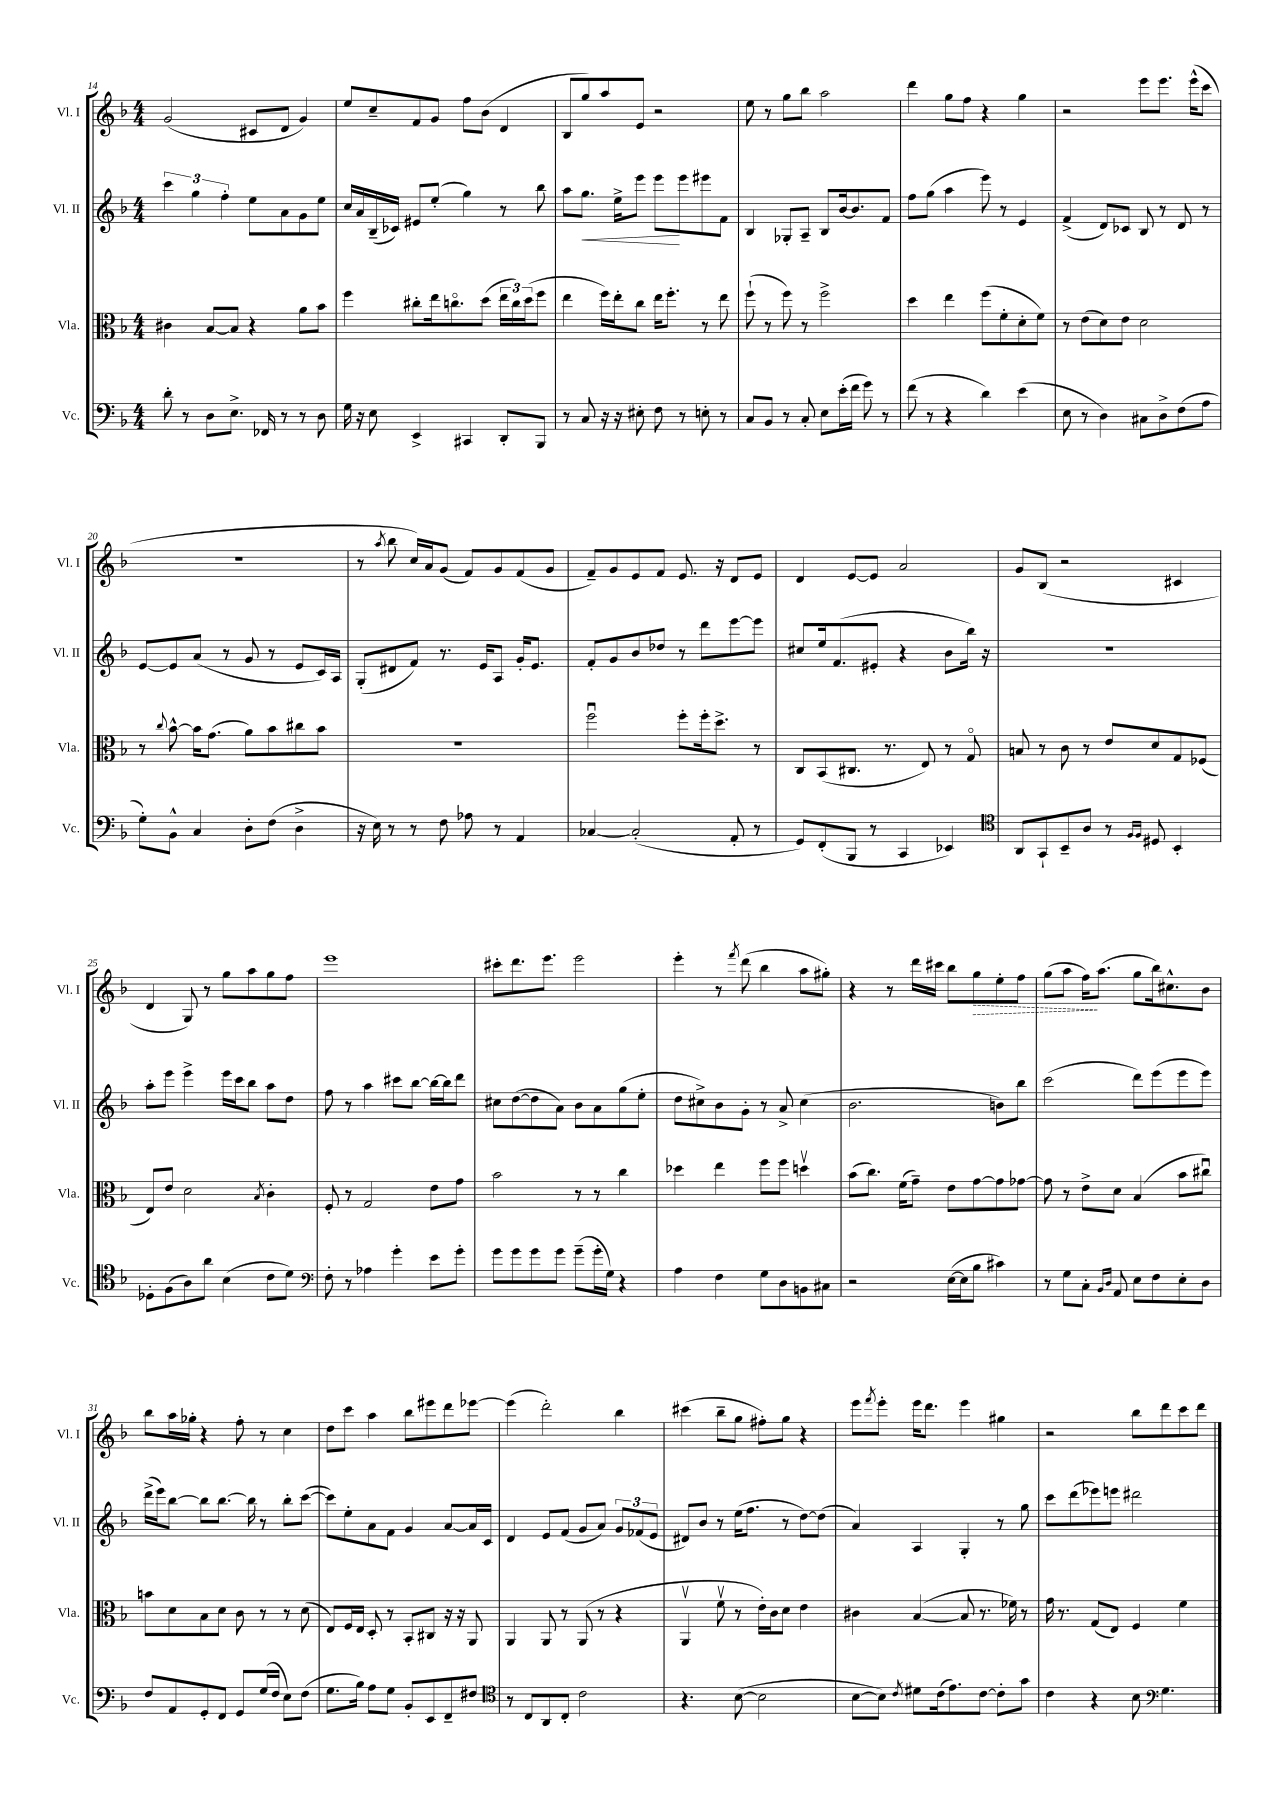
<<
\new StaffGroup <<
\new Staff = "s0" \with { instrumentName = "Vl. I" shortInstrumentName = "Vl. I" } {
    \clef treble \key f \major \numericTimeSignature \time 4/4
    g'2( cis'8 d'8 g'4) |
    e''8 c''8-- f'8 g'8 f''8 bes'8( d'4 |
    bes8 g''8) a''8 e'8 r2 |
    e''8 r8 g''8 bes''8 a''2 |
    d'''4 g''8 f''8 r4 g''4 |
    r2 e'''8 e'''8. e'''16-^( c'''8 |
    R1 |
    r8 \acciaccatura { a''8 } bes''8 c''16) a'16 g'8( f'8) g'8 f'8( g'8 |
    f'8--) g'8 e'8 f'8 e'8. r16 d'8 e'8 |
    d'4 e'8~ e'8 a'2 |
    g'8 bes8( r2 cis'4 |
    d'4 g8) r8 g''8 a''8 g''8 f''8 |
    e'''1 |
    cis'''8-. d'''8. e'''8. e'''2 |
    e'''4-. r8 \acciaccatura { f'''8 } d'''8( bes''4 a''8 gis''8-.) |
    r4 r8 d'''16 cis'''16 bes''8 \once \override Hairpin.style = #'dashed-line g''8\> e''8-. f''8 |
    g''8( a''8 f''16\!) a''8.( g''8 bes''16) cis''8.-^ bes'8 |
    bes''8 a''16 ges''16-. r4 f''8-. r8 c''4 |
    d''8 c'''8 a''4 bes''8 eis'''8 d'''8 ees'''8~ |
    ees'''4( d'''2-.) bes''4 |
    cis'''4( bes''8-- g''8 fis''8-.) g''8 r4 |
    e'''8 \acciaccatura { f'''8 } e'''8-. e'''16 d'''8. e'''4 gis''4 |
    r2 bes''8 d'''8 c'''8 d'''8 \bar "|." |
}
\new Staff = "s1" \with { instrumentName = "Vl. II" shortInstrumentName = "Vl. II" } {
    \clef treble \key f \major \numericTimeSignature \time 4/4
    \tuplet 3/2 { c'''4 g''4 f''4-. } e''8 a'8 g'8 e''8 |
    c''16 a'16 bes16--( ces'16) eis'8 e''8-.( g''4) r8 bes''8 |
    a''8 g''8.\< e''16-> e'''8 e'''8\! e'''8 eis'''8 f'8 |
    bes4 ges8-. a8-- bes8 bes'16~ bes'8. f'8 |
    f''8 g''8( a''4 e'''8) r8 e'4 |
    f'4->( d'8) ces'8 bes8 r8 d'8 r8 |
    e'8~ e'8 a'8( r8 g'8 r8 e'8 c'16) a16 |
    g8-.( dis'8 f'8) r8. e'16 a8 g'16-. e'8. |
    f'8-. g'8 bes'8 des''8 r8 d'''8 e'''8~ e'''8 |
    cis''8 e''16 f'8.( eis'8-. r4 bes'8 bes''16) r16 |
    R1 |
    a''8-. e'''8 e'''4-> e'''16 c'''16 bes''8 a''8 d''8 |
    f''8 r8 a''4 cis'''8 bes''8~ bes''16~ bes''16 d'''8 |
    cis''8 d''8~( d''8 a'8) bes'8 a'8 g''8( e''8-. |
    d''8 cis''8->) bes'8 g'8-. r8 a'8-> cis''4( |
    bes'2. b'8) bes''8 |
    c'''2( d'''8) e'''8( e'''8 e'''8) |
    d'''16->( e'''16) bes''8~ bes''8 bes''8.~ bes''16 r8 bes''8-. c'''8~( |
    c'''8) e''8-. a'8 f'8 g'4 a'8~ a'16 c'16 |
    d'4 e'8 f'8( g'8 a'8) \tuplet 3/2 { g'8 fes'8( e'8 } |
    dis'8) bes'8 r8 e''16( f''8. r8 d''8~) d''8( |
    a'4) a4 g4-. r8 g''8 |
    c'''8 d'''8( ees'''8) e'''8 dis'''2 \bar "|." |
}
\new Staff = "s2" \with { instrumentName = "Vla." shortInstrumentName = "Vla." } {
    \clef alto \key f \major \numericTimeSignature \time 4/4
    cis'4 bes8~ bes8 r4 a'8 bes'8 |
    f''4 cis''8-. e''16 c''8.\flageolet d''8( \tuplet 3/2 { e''16 c''16) d''16( } f''8 |
    e''4 f''16) e''16-. c''8 e''16 f''8.-. r8 e''8 |
    f''8-!( r8 f''8) r8 f''2-> |
    d''4 e''4 f''8( f'8-. d'8-. f'8) |
    r8 e'8( d'8) e'8 d'2 |
    r8 \appoggiatura { c''8 } bes'8~-^ bes'16 g'8.( a'8) bes'8 cis''8 bes'8 |
    R1 |
    f''2\downbow f''8-. f''16-. d''8.-> r8 |
    c8 bes,8( cis8. r8. e8) r8 g8\flageolet |
    b8 r8 c'8 r8 e'8 d'8 g8 fes8( |
    e8) e'8 d'2 \acciaccatura { bes8 } c'4-. |
    f8-. r8 g2 e'8 g'8 |
    bes'2 r8 r8 c''4 |
    des''4 e''4 f''8 f''8 d''4\upbow |
    bes'8( c''8.) f'16( g'8--) e'8 g'8~ g'8 ges'8~ |
    ges'8 r8 e'8-> d'8 bes4( bes'8 cis''8\downbow) |
    b'8 d'8 bes8 d'8 c'8 r8 r8 d'8( |
    e8) f16 e16 d8-. r8 bes,8-. cis8 r16 r16 a,8 |
    a,4 a,8 r8 a,8( r8 r4 |
    a,4\upbow f'8\upbow r8 e'16-.) c'16 d'8 e'4 |
    cis'4 bes4~( bes8 r8. fes'16) r8 |
    g'16 r8. g8( e8) f4 f'4 \bar "|." |
}
\new Staff = "s3" \with { instrumentName = "Vc." shortInstrumentName = "Vc." } {
    \clef bass \key f \major \numericTimeSignature \time 4/4
    d'8-. r8 d8 e8.-> fes,16 r8 r8 d8 |
    g16 r16 e8 e,4-> cis,4 d,8-. bes,,8 |
    r8 c8 r16 r16 eis8-. f8 r8 e8-. r8 |
    c8 bes,8 r8 c8-. e8 e'16-.( f'16 g'8) r8 |
    f'8( r8 r4 d'4) e'4( |
    e8 r8 d4) cis8 d8-> f8( a8 |
    g8-.) bes,8-^ c4 d8-. f8( d4-> |
    r16 e16) r8 r8 f8 aes8 r8 a,4 |
    ces4~ ces2-.( a,8-. r8 |
    g,8) f,8-.( bes,,8 r8 c,4 ees,4) |
    \clef tenor a,8 g,8-! bes,8-- a8 r8 \grace { f16 f16 } dis8 bes,4-. |
    des8-. f8( a8) a'8 bes4( c'8 d'8) |
    \clef bass f8-. r8 aes4 g'4-. e'8 g'8-. |
    g'8 g'8 g'8 g'8 g'8--( g'16-. g16) r4 |
    a4 f4 g8 d8 b,8 cis8 |
    r2 e16~( e16 bes8 cis'4) |
    r8 g8 c8-. \grace { bes,16 d16 } a,8 e8 f8 e8-. d8 |
    f8 a,8 g,8-. f,8 g,8 g16( f16 e8) f8( |
    g8. bes16) a8 g8 bes,8-. e,8 f,8-- fis8 |
    \clef tenor r8 c8 a,8 c8-. c'2 |
    r4. bes8~( bes2 |
    bes8~ bes8) \acciaccatura { c'8 } dis'8 c'16( e'8.) c'8~ c'8-. g'8 |
    c'4 r4 bes8 \clef bass g4. \bar "|." |
}
>>
>>
\layout { \context { \Score currentBarNumber = #14 } }
